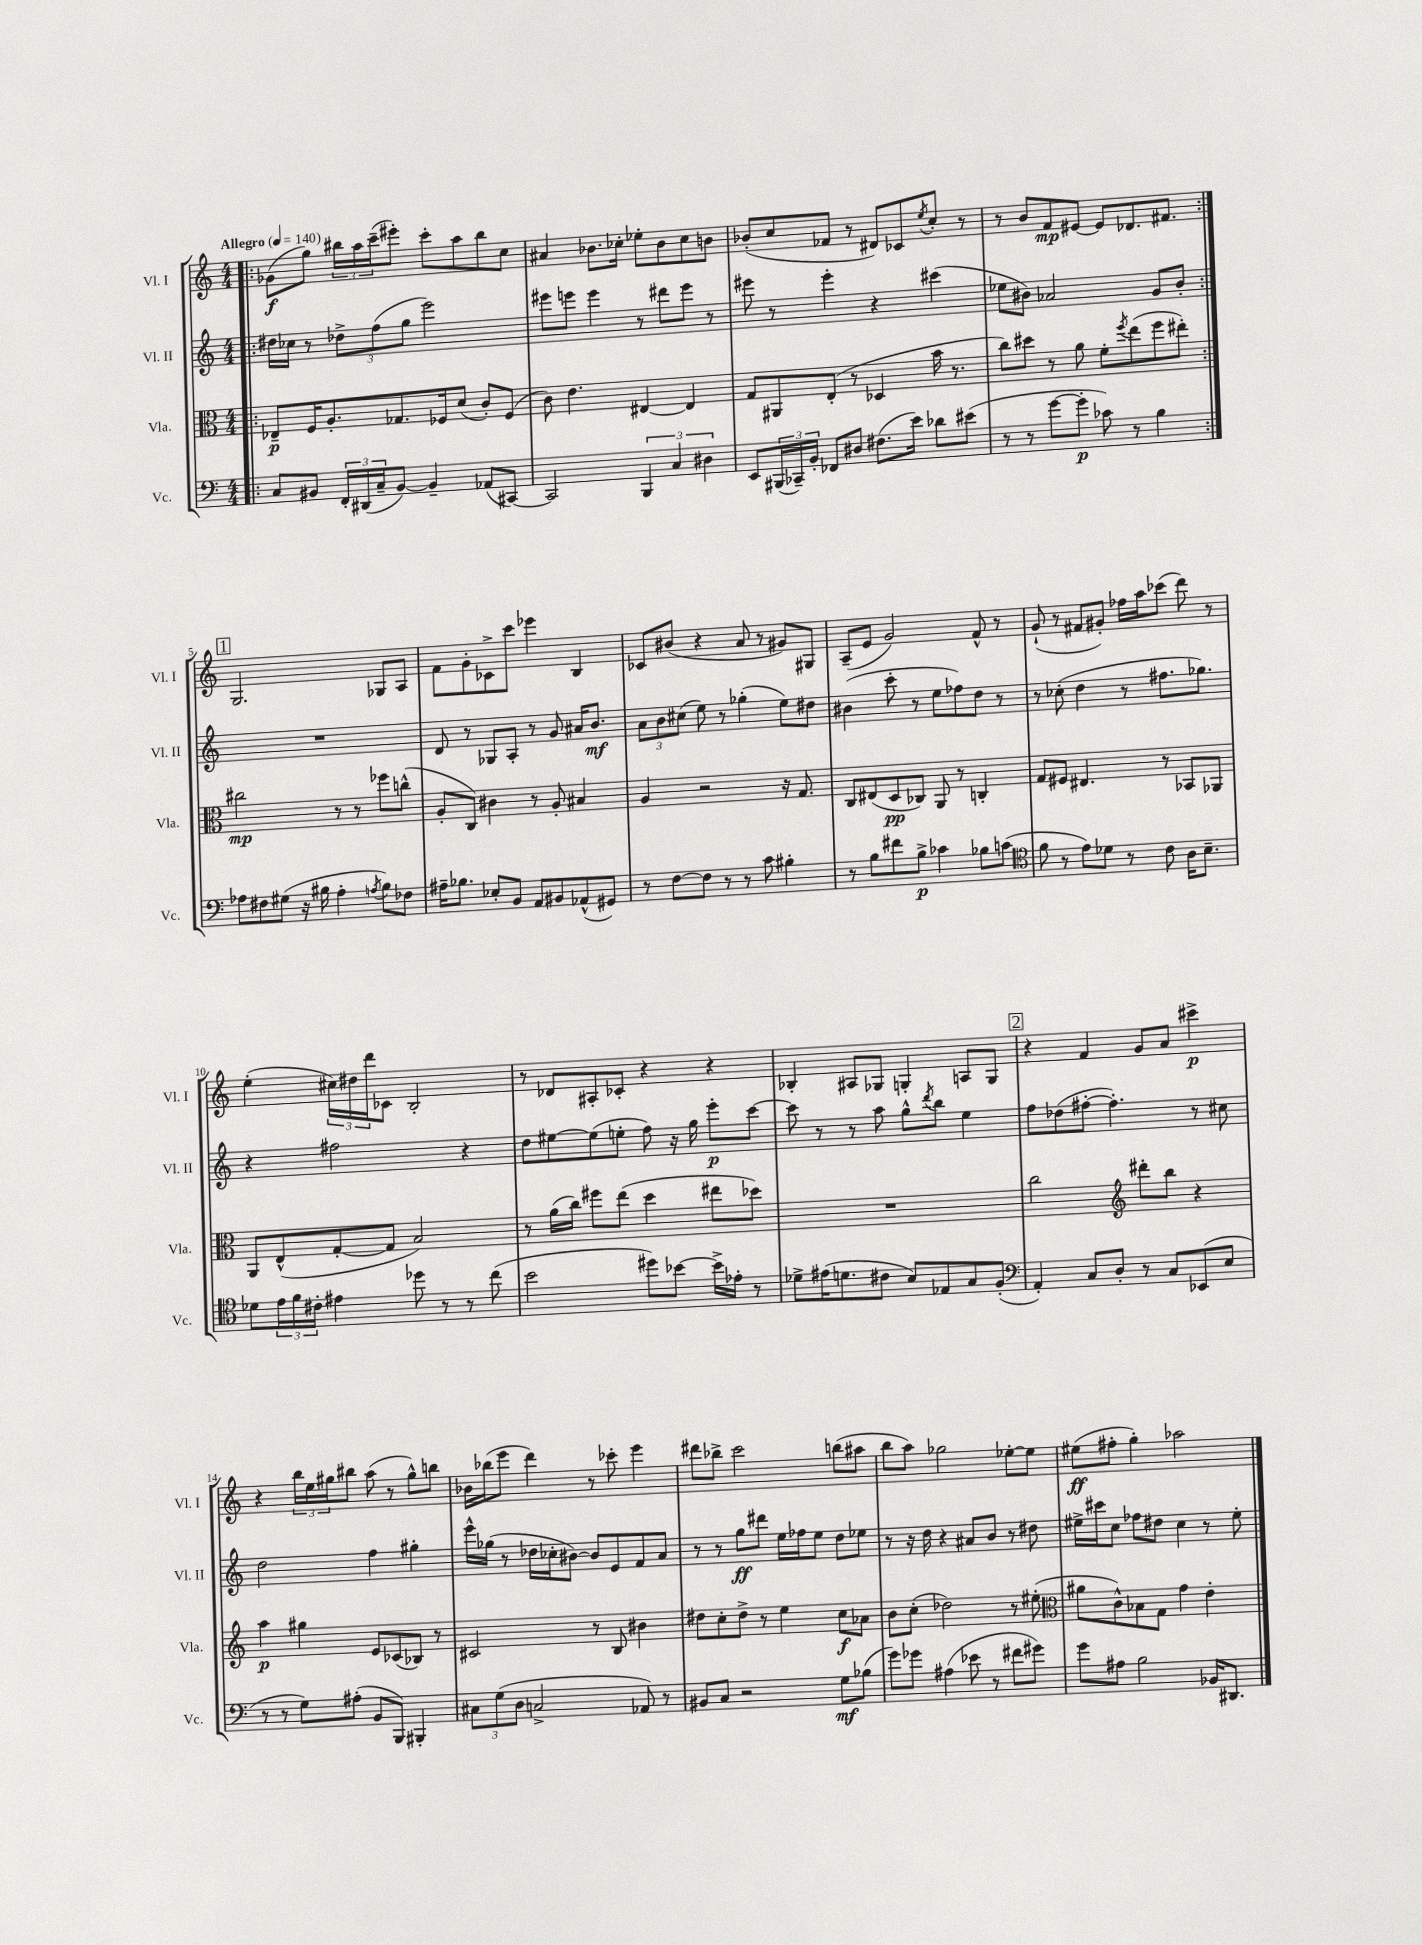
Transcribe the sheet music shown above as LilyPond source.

<<
\new StaffGroup <<
\new Staff = "s0" \with { instrumentName = "Vl. I" shortInstrumentName = "Vl. I" } {
    \clef treble \key c \major \numericTimeSignature \time 4/4 \tempo "Allegro" 4 = 140
    \repeat volta 2 { \bar ".|:" ges'8\f( g''8) \tuplet 3/2 { bis''16 a''16 c'''16--( } eis'''8-.) c'''8-. a''8 bis''8 c''8 |
    ais'4 bes'8. ces''16-. ees''8-. bes'8 ces''8 b'8 |
    bes'8-.( c''8 fes'8 r8 dis'8) ces'8 \acciaccatura { e''8 } c''8-. r8 |
    r8 b'8 f'8\mp eis'8~ eis'8 des'8. fis'8. | }
    \mark \markup { \box "1" } g2. ges8 a8 |
    f'8 g'8-. ces'8-> c'''8 ees'''4 b4 |
    ces'8 bis'8( r4 a'8 r8 gis'8) gis8 |
    a8--( e'8 g'2) f'8-^ r8 |
    g'8-!( r8 fis'8 gis'8-.) fes''16 a''16 ces'''8( d'''8) r8 |
    e''4-.( \tuplet 3/2 { cis''16) dis''16 d'''16 } ces'8 b2-. |
    r8 des'8 ais8-. ces'8-. r4 r4 |
    bes4-. ais8 ges8 g4-. a8 g8 |
    \mark \markup { \box "2" } r4 f'4 g'8 a'8 cis'''4->\p |
    r4 \tuplet 3/2 { b''16 e''16 gis''16 } bis''8 a''8( r8 gis''8-^) b''8 |
    bes'16 bes''16( e'''8 d'''4) r8 ces'''8-. e'''4 |
    dis'''8 bes''8-> c'''2 b''8( ais''8 |
    b''8 a''8) ges''2 ees''8~-. ees''8 |
    eis''8\ff( fis''8-. g''4-.) aes''2 \bar "|." |
}
\new Staff = "s1" \with { instrumentName = "Vl. II" shortInstrumentName = "Vl. II" } {
    \clef treble \key c \major \numericTimeSignature \time 4/4
    \repeat volta 2 { \bar ".|:" dis''16 ces''16 r8 \tuplet 3/2 { des''8-> f''8( g''8 } e'''2) |
    eis'''8 e'''8 e'''4 r8 dis'''8 e'''8 r8 |
    eis'''8 r8 eis'''4-. r4 cis'''4( |
    ees''8 bis'8) aes'2 g'8 bis'8-. | }
    \mark \markup { \box "1" } R1 |
    d'8 r8 ges8 a8-. r8 g'8 ais'16 b'8.\mf |
    \tuplet 3/2 { a'8 b'8 cis''8( } e''8) r8 ges''4-.( e''8) dis''8 |
    bis'4( c'''8-. r8 e''8 fes''8) d''8 r8 |
    r8 ces''8-.( d''4 r8 fis''8. ges''8.) |
    r4 fis''2 r4 |
    d''8 eis''8~ eis''8( e''8-. f''8) r16 g''16 e'''8-.\p c'''8~ |
    c'''8 r8 r8 a''8 g''8-^ \acciaccatura { d'''8 } b''8 e''4 |
    \mark \markup { \box "2" } f''8 des''8( fis''8~-. fis''4.-.) r8 cis''8 |
    d''2 f''4 gis''4-. |
    e'''16-^ ges''16( r8 des''16 ces''16-. bis'8~) bis'8 e'8 f'8 a'8 |
    r8 r8 g''8\ff dis'''8 e''16 fes''16 e''8 d''8 ees''8 |
    r8 r16 d''16 r4 ais'8 b'8 r8 dis''8 |
    eis''16-> cis'''16 c''8 fes''8 dis''8 c''4 r8 eis''8-. \bar "|." |
}
\new Staff = "s2" \with { instrumentName = "Vla." shortInstrumentName = "Vla." } {
    \clef alto \key c \major \numericTimeSignature \time 4/4
    \repeat volta 2 { \bar ".|:" ees8--\p f16 a8.-. ges8. fes16 d'8( c'8-.) fes8( |
    c'8) e'4. eis4~ eis4 |
    g8 ais,8 e8-.( r8 des4 b'16 r8. |
    c''8) dis''8 r8 a'8 f'8-. \acciaccatura { f''8 } e''8( f''8 eis''8-.) | }
    \mark \markup { \box "1" } cis''2\mp r8 r8 fes''8 c''8-^( |
    a8-. c8) cis'4 r8 a8-. bis4 |
    a4 r2 r16 g8. |
    c8 eis8( d8\pp ces8) a,8 r8 c4-. |
    g8 fis8 eis4. r8 bes,8 aes,8 |
    a,8 e8-^( g8~-. g8 b2) |
    r8 a'16( c''16) fis''8 e''8( d''4 eis''8 des''8) |
    R1 |
    \mark \markup { \box "2" } c''2 \clef treble dis'''8-. b''8 r4 |
    a''4\p gis''4 e'8 ces'8( bes8) r8 |
    cis'2 r8 b8 bis'4 |
    dis''8 c''8-. dis''8-> r8 e''4 c''8\f aes'8 |
    b'8 c''8-.( des''2) r8 eis''8-.( |
    \clef alto ais'8 c'8-^) bes8 g8 g'4 e'4-. \bar "|." |
}
\new Staff = "s3" \with { instrumentName = "Vc." shortInstrumentName = "Vc." } {
    \clef bass \key c \major \numericTimeSignature \time 4/4
    \repeat volta 2 { \bar ".|:" c8 bis,8 \tuplet 3/2 { f,16-. dis,16( c16-- } bis,8~) bis,4-- aes,8( cis,8~) |
    cis,2 \tuplet 3/2 { b,,4 c4 dis4 } |
    e,8 \tuplet 3/2 { bis,,16( ces,16--) b,16-. } fes,8 dis8 fis8.( e'16) des'8 eis'8( |
    r8 r8 g'8~ g'8-.\p ces'8) r8 b4 | }
    \mark \markup { \box "1" } aes8 fis8 gis8( r16 bis16 aes4-. \acciaccatura { a8 } bis8) fes8 |
    ais16-- bes8. ees8-. b,8 a,8 bis,8 aes,8-^( gis,8) |
    r8 f8~ f8 r8 r8 c'8 bis4-. |
    r8 b8 fis'8 b8->\p ces'4 bes8 c'8( |
    \clef tenor f'8 r8 e'8) des'8 r8 c'8 a16 b8.-- |
    des'8 \tuplet 3/2 { e'16 f'16 cis'16-. } eis'4 des''8 r8 r8 c''8( |
    b'2 dis''8) bes'8~ bes'16-> ees'16-. r8 |
    des'8-> eis'16( d'8. cis'8 b8) ees8 g8 f8-.( |
    \mark \markup { \box "2" } \clef bass a,4-.) c8 d8-. r8 c8 ees,8( e8 |
    r8 r8 g8) ais8-.( b,8 b,,8) bis,,4-. |
    \tuplet 3/2 { cis8 g8( d8 } c2-> aes,8) r8 |
    bis,8 c8 r2 g8\mf bes8( |
    g'8) ges'8 ais4( ees'8 r8 fis'8 gis'8) |
    g'8 ais8 b2 bes,16 dis,8. \bar "|." |
}
>>
>>
